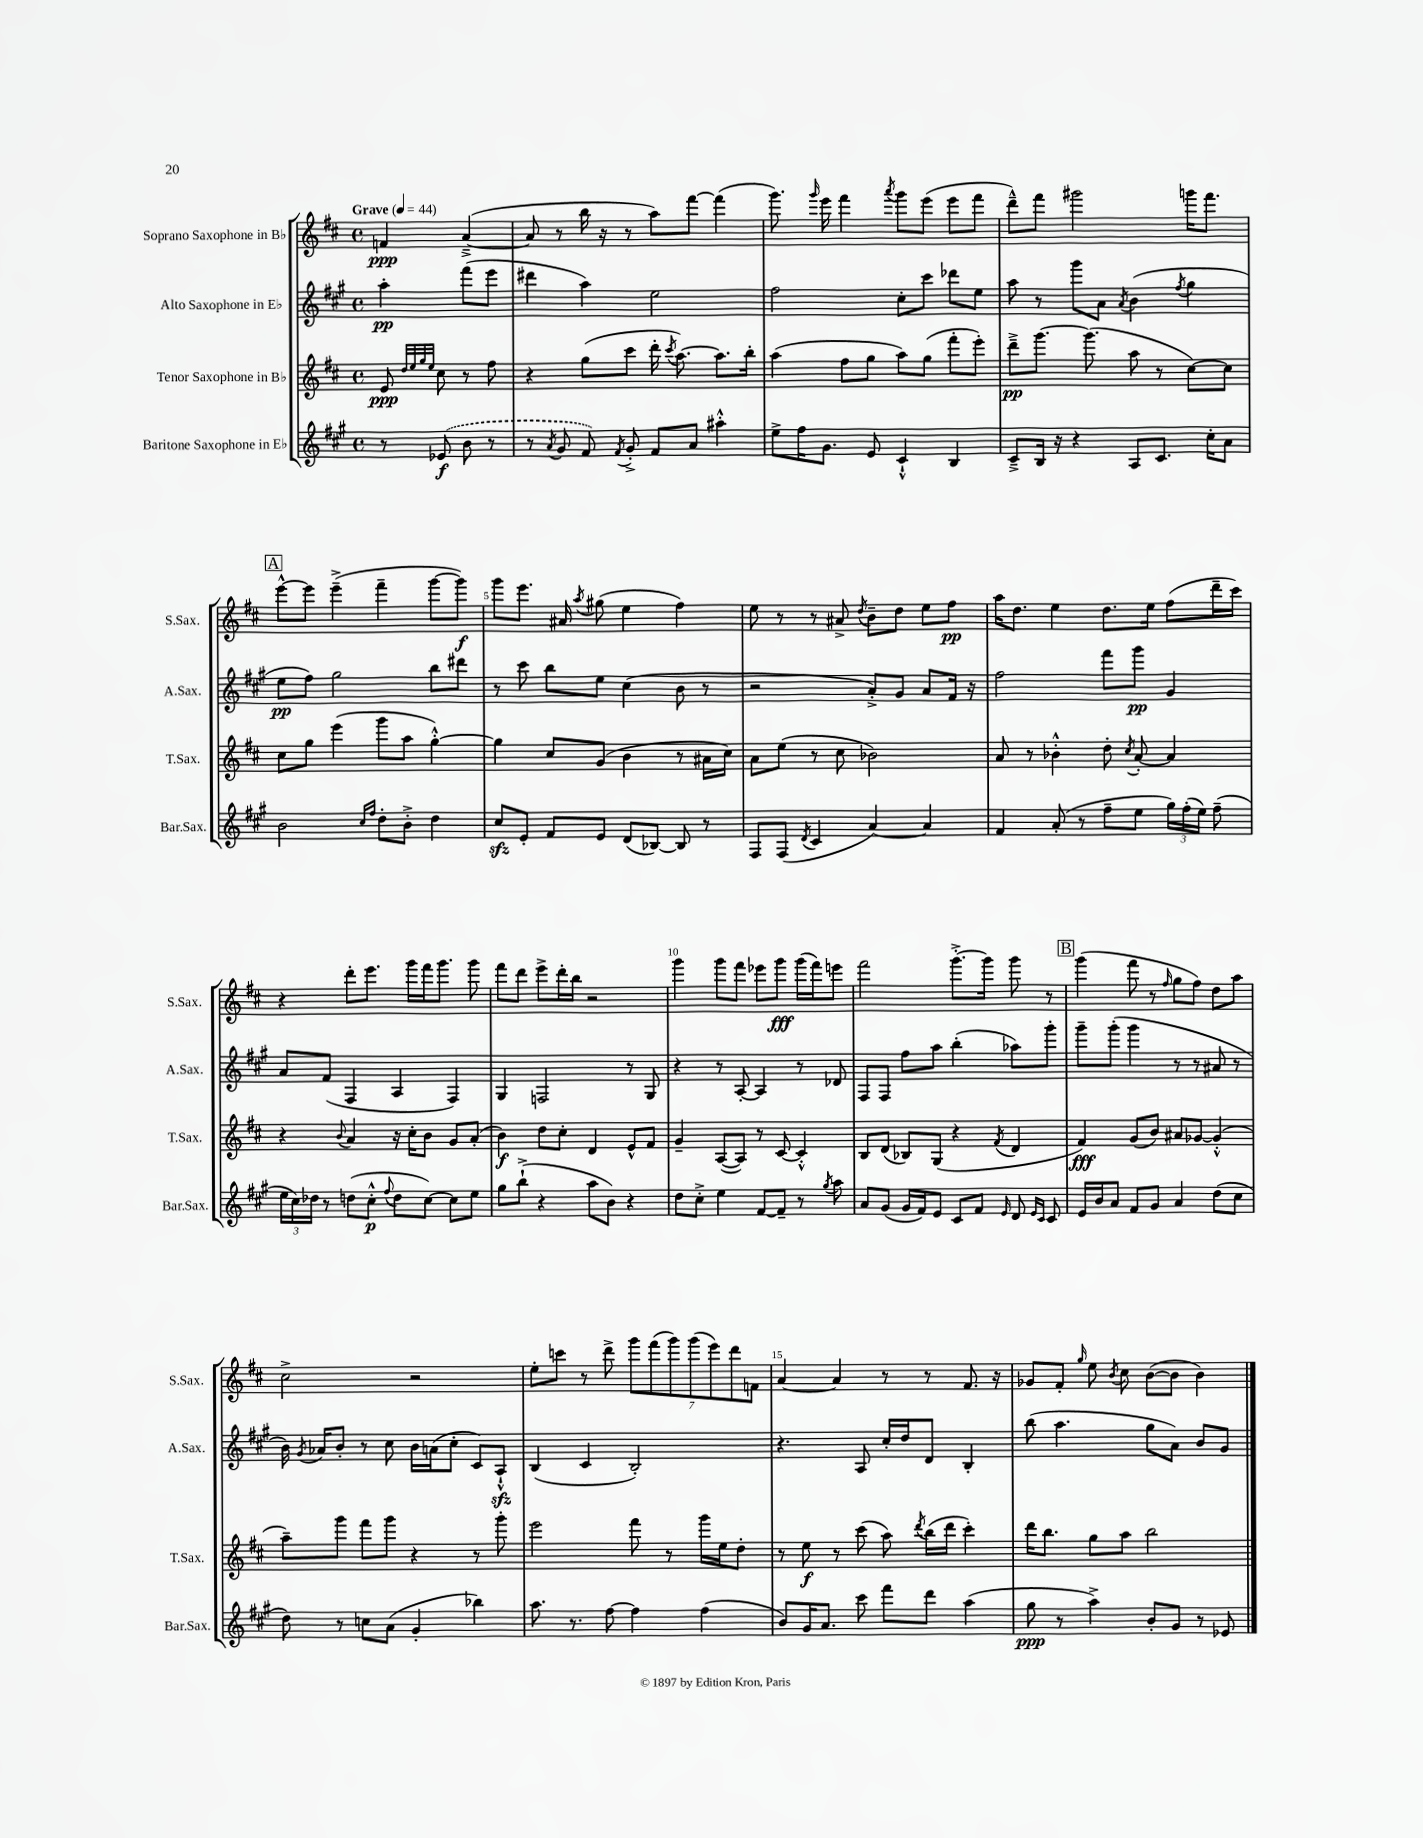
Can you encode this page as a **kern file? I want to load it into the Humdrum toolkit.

**kern	**dynam	**kern	**dynam	**kern	**dynam	**kern	**dynam
*part4	*part4	*part3	*part3	*part2	*part2	*part1	*part1
*staff4	*staff4	*staff3	*staff3	*staff2	*staff2	*staff1	*staff1
*I"Baritone Saxophone in E♭	*	*I"Tenor Saxophone in B♭	*	*I"Alto Saxophone in E♭	*	*I"Soprano Saxophone in B♭	*
*I'Bar.Sax.	*	*I'T.Sax.	*	*I'A.Sax.	*	*I'S.Sax.	*
*clefG2	*	*clefG2	*	*clefG2	*	*clefG2	*
*k[f#c#g#]	*	*k[f#c#]	*	*k[f#c#g#]	*	*k[f#c#]	*
*M4/4	*	*M4/4	*	*M4/4	*	*M4/4	*
*met(c)	*	*met(c)	*	*met(c)	*	*met(c)	*
*MM44	*	*MM44	*	*MM44	*	*MM44	*
=	=	=	=	=	=	=	=
!	!	!	!	!	!	!LO:TX:a:B:t=Grave	!
8r	.	8e/	ppp	4aa'\	pp	4fn/	ppp
.	.	32qqdd/LLL	.	.	.	.	.
.	.	32qqee/	.	.	.	.	.
.	.	32qqgg/	.	.	.	.	.
.	.	32qqee/JJJ	.	.	.	.	.
(8e-X/	f	8cc#\	.	.	.	.	.
8b\	.	8r	.	(8fff#\L	.	([4a~^/	.
8r	.	8ff#\	.	8eee\J	.	.	.
=1	=1	=1	=1	=1	=1	=1	=1
8r	.	4r	.	4ddd#X\	.	8a/]	.
8qa/	.	.	.	.	.	.	.
8g#/	.	.	.	.	.	8r	.
8f#/)	.	(8gg\L	.	4aa\)	.	16bb\	.
.	.	.	.	.	.	16r	.
8qf#/	.	.	.	.	.	.	.
8g#'^/	.	8ccc#\J	.	.	.	8r	.
8f#/L	.	16ddd'\	.	2ee\	.	8aa\L)	.
.	.	8qccc#/	.	.	.	.	.
.	.	[8.aa\)	.	.	.	.	.
8a/J	.	.	.	.	.	[8fff#\J	.
4aa#X'^^\	.	8.aa\L]	.	.	.	(4fff#\]	.
.	.	16bb'\Jk	.	.	.	.	.
=2	=2	=2	=2	=2	=2	=2	=2
8ee^\L	.	(4aa\	.	2ff#\	.	8.ggg\)	.
16ff#\K	.	.	.	.	.	.	.
.	.	.	.	.	.	16qqggg/	.
8.g#\J	.	.	.	.	.	16eee\	.
.	.	8ff#\L	.	.	.	4fff#\	.
8e/	.	8gg\J	.	.	.	.	.
.	.	.	.	.	.	8qaaa/	.
4c#`^^/	.	8aa\L)	.	8cc#'\L	.	8ggg\L	.
.	.	(8gg\J	.	8ccc#\J	.	(8eee\J	.
4B/	.	8fff#'\L	.	8ddd-X\L	.	8eee\L	.
.	.	8eee'\J)	.	8ee\J	.	8fff#\J	.
=3	=3	=3	=3	=3	=3	=3	=3
8c#~^/L	.	8ddd~^\L	pp	8aa\	.	8ddd~^^\L)	.
16B/Jk	.	[8.ggg\J	.	8r	.	8fff#\J	.
16r	.	.	.	.	.	.	.
4r	.	.	.	8ggg#\L	.	2ggg#X\	.
.	.	(8.ggg\]	.	.	.	.	.
.	.	.	.	8a\J	.	.	.
.	.	.	.	8qa/	.	.	.
8A/L	.	8aa\	.	(4b\	.	.	.
8.c#/J	.	8r	.	.	.	.	.
.	.	.	.	8qff#/	.	.	.
.	.	[8cc#\L)	.	4gg#\	.	16gggn\KL	.
16cc#'\KL	.	.	.	.	.	8.fff#\J	.
8a\J	.	8cc#\J]	.	.	.	.	.
!!LO:LB:g=z
!!LO:REH:place=s1:t=A
=4	=4	=4	=4	=4	=4	=4	=4
2b\	.	8cc#\L	.	8ee\L	pp	[8eee^^\L	.
.	.	8gg\J	.	8ff#\J)	.	8eee\J]	.
.	.	(4eee\	.	2gg#\	.	(4eee~^\	.
16qqcc#/LL	.	.	.	.	.	.	.
16qqff#/JJ	.	.	.	.	.	.	.
8dd'\L	.	8ggg\L	.	.	.	4fff#~\	.
8b'^\J	.	8aa\J	.	.	.	.	.
4dd\	.	[4gg'^^\)	.	8bb\L	.	[8ggg\L	.
.	.	.	.	8ddd#X\J	.	8ggg\J])	f
=5	=5	=5	=5	=5	=5	=5	=5
8cc#zz/L	.	4gg\]	.	8r	.	8ggg\L	.
8e'/J	.	.	.	8ccc#\	.	8.eee\J	.
8f#/L	.	8cc#/L	.	8bb\L	.	.	.
.	.	.	.	.	.	16a#X/	.
.	.	.	.	.	.	8qaa/	.
8e/J	.	(8g/J	.	8ee\J	.	(8gg#X\	.
(8d/L	.	4b\	.	(4cc#\	.	4ee\	.
[8B-X/J)	.	.	.	.	.	.	.
8B-/]	.	8r	.	8b\	.	4ff#\)	.
8r	.	16a#X\LL	.	8r	.	.	.
.	.	16cc#\JJ)	.	.	.	.	.
=6	=6	=6	=6	=6	=6	=6	=6
8F#/L	.	8a\L	.	2r	.	8ee\	.
(8F#/J	.	(8ee\J	.	.	.	8r	.
8qd/	.	.	.	.	.	.	.
4c#/	.	8r	.	.	.	8r	.
.	.	8cc#\	.	.	.	8a#X^/	.
.	.	.	.	.	.	8qdd/	.
[4a/)	.	2b-X\)	.	8a'^/L)	.	8b~\L	.
.	.	.	.	8g#/J	.	8dd\J	.
4a/]	.	.	.	8a/L	.	8ee\L	.
.	.	.	.	16f#/Jk	.	8ff#\J	pp
.	.	.	.	16r	.	.	.
=7	=7	=7	=7	=7	=7	=7	=7
4f#/	.	8a/	.	2ff#\	.	16aa\KL	.
.	.	.	.	.	.	8.dd\J	.
.	.	8r	.	.	.	.	.
(8a'/	.	4b-X'^^\	.	.	.	4ee\	.
8r	.	.	.	.	.	.	.
8ff#~\L	.	8dd'\	.	8fff#\L	.	8.dd\L	.
.	.	8qcc#/	.	.	.	.	.
8ee\J	.	[8a'/	.	8ggg#\J	pp	.	.
.	.	.	.	.	.	16ee\Jk	.
24gg#\LL)	.	4a/]	.	4g#/	.	(8ff#\L	.
(24ff#'\	.	.	.	.	.	.	.
24ee\JJ)	.	.	.	.	.	.	.
(8ff#~\	.	.	.	.	.	16ddd~\L	.
.	.	.	.	.	.	16ccc#\JJ)	.
!!LO:LB:g=z
=8	=8	=8	=8	=8	=8	=8	=8
24ee\LL	.	4r	.	8a/L	.	4r	.
24cc#\)	.	.	.	.	.	.	.
24dd-X\JJ	.	.	.	.	.	.	.
8r	.	.	.	(8f#/J	.	.	.
.	.	8qqb/	.	.	.	.	.
(8ddn\L	.	4a/	.	4F#/	.	8ddd'\L	.
8cc#'^^\J	p	.	.	.	.	8.eee\J	.
8qqff#/	.	.	.	.	.	.	.
8dd\L	.	16r	.	4A/	.	.	.
.	.	16cc#'\KL	.	.	.	16ggg\LL	.
[8cc#\J)	.	8b\J	.	.	.	16fff#\J	.
.	.	.	.	.	.	8.ggg\J	.
8cc#\L]	.	8g/L	.	4F#/)	.	.	.
8ee\J	.	(8a'/J	.	.	.	8ggg\	.
=9	=9	=9	=9	=9	=9	=9	=9
8gg#\L	.	4b\)	f	4G#/	.	8fff#\L	.
(8bb`^\J	.	.	.	.	.	8ddd\J	.
4r	.	8dd\L	.	2Fn/	.	8eee^\L	.
.	.	8cc#'\J	.	.	.	16ddd'\L	.
.	.	.	.	.	.	16bb\JJ	.
8aa\L	.	4d/	.	.	.	2r	.
8b\J)	.	.	.	.	.	.	.
4r	.	8e^^/L	.	8r	.	.	.
.	.	8f#/J	.	8G#/	.	.	.
=10	=10	=10	=10	=10	=10	=10	=10
8dd\L	.	4g~/	.	4r	.	4ggg\	.
8cc#'^\J	.	.	.	.	.	.	.
4ee\	.	([8A/L	.	8r	.	8ggg\L	.
.	.	8A/J])	.	[8A'/	.	8fff#\J	.
[8f#/L	.	8r	.	4A/]	.	8eee-X\L	.
8f#~/J]	.	[8c#/	.	.	.	8ggg\J	fff
8r	.	4c#'^^/]	.	8r	.	(16ggg\LL	.
.	.	.	.	.	.	16fff#\J)	.
8qgg#/	.	.	.	.	.	.	.
8aa\	.	.	.	8d-X/	.	8eeen\J	.
=11	=11	=11	=11	=11	=11	=11	=11
8a/L	.	8B/L	.	8F#/L	.	2fff#\	.
(8g#/J	.	(8d/J	.	8F#/J	.	.	.
16g#/LL	.	8B-X/L)	.	8ff#\L	.	.	.
16f#/J)	.	.	.	.	.	.	.
8e/J	.	(8G/J	.	8aa\J	.	.	.
8c#/L	.	4r	.	(4bb'\	.	[8.ggg'^\L	.
8f#/J	.	.	.	.	.	.	.
.	.	.	.	.	.	16ggg\Jk]	.
16qqe/	.	8qf#/	.	.	.	.	.
8d/	.	4d/	.	8aa-X\L)	.	8ggg\	.
16qqe/LL	.	.	.	.	.	.	.
16qqc#/JJ	.	.	.	.	.	.	.
8c#/	.	.	.	8ggg#'\J	.	8r	.
!!LO:REH:place=s1:t=B
=12	=12	=12	=12	=12	=12	=12	=12
16e/LL	.	4f#/)	fff	8ggg#~\L	.	(4ggg\	.
16b/J	.	.	.	.	.	.	.
8a/J	.	.	.	(8ggg#'\J	.	.	.
8f#/L	.	(8g/L	.	4ggg#\	.	8fff#\	.
8g#/J	.	8b/J)	.	.	.	8r	.
.	.	.	.	.	.	16qqff#/	.
4a/	.	8a#X/L	.	8r	.	8gg\L	.
.	.	[8g-X/J	.	8r	.	8ff#\J)	.
(8dd\L	.	(4g-'^^/]	.	8a#X/	.	8dd\L	.
8cc#\J	.	.	.	8r	.	8aa\J	.
!!LO:LB:g=z
=13	=13	=13	=13	=13	=13	=13	=13
8dd\)	.	8aa~\L)	.	16b\)	.	2cc#^\	.
.	.	.	.	8qg#/	.	.	.
.	.	.	.	16a-X/KL	.	.	.
8r	.	8ggg\J	.	8b'/J	.	.	.
8ccn\L	.	8fff#\L	.	8r	.	.	.
(8a\J	.	8ggg\J	.	8cc#\	.	.	.
4g#'/	.	4r	.	16b\LL	.	2r	.
.	.	.	.	(16an\J	.	.	.
.	.	.	.	8cc#'\J	.	.	.
4bb-X\)	.	8r	.	8c#/L)	.	.	.
.	.	8ggg'\	.	8Azz`^^/J	.	.	.
=14	=14	=14	=14	=14	=14	=14	=14
8.aa\	.	2eee\	.	(4B/	.	8ee'\L	.
.	.	.	.	.	.	8cccn\J	.
8.r	.	.	.	.	.	.	.
.	.	.	.	4c#/	.	8r	.
[8ff#\	.	.	.	.	.	8ddd^\	.
4ff#\]	.	8fff#\	.	2B'/)	.	14ggg\L	.
.	.	.	.	.	.	(14fff#\	.
.	.	8r	.	.	.	.	.
.	.	.	.	.	.	14ggg\)	.
.	.	.	.	.	.	(14ggg\	.
(4ff#\	.	16ggg\LL	.	.	.	.	.
.	.	.	.	.	.	14eee\)	.
.	.	16ee\J	.	.	.	.	.
.	.	.	.	.	.	14ddd\	.
.	.	8dd'\J	.	.	.	.	.
.	.	.	.	.	.	14fn\J	.
=15	=15	=15	=15	=15	=15	=15	=15
8b/L)	.	8r	.	4.r	.	[4a/	.
16g#/K	.	8ee\	f	.	.	.	.
8.a/J	.	.	.	.	.	.	.
.	.	8r	.	.	.	4a/]	.
8ccc#\	.	(8ccc#\	.	8A/	.	.	.
8fff#\L	.	8aa\)	.	16cc#'/LL	.	8r	.
.	.	.	.	16dd/J	.	.	.
.	.	8qddd/	.	.	.	.	.
8ddd\J	.	(16bb\LL	.	8d/J	.	8r	.
.	.	16ddd\JJ	.	.	.	.	.
(4aa\	.	4ccc#'\)	.	4B'/	.	8.f#/	.
.	.	.	.	.	.	16r	.
=16	=16	=16	=16	=16	=16	=16	=16
8gg#\	ppp	16ddd\KL	.	(8bb\	.	8g-X/L	.
.	.	8.bb\J	.	.	.	.	.
8r	.	.	.	4.aa\	.	8f#'/J	.
.	.	.	.	.	.	16qqgg/	.
4aa^\)	.	8gg\L	.	.	.	8ee\	.
.	.	.	.	.	.	8qb/	.
.	.	8aa\J	.	.	.	8cc#\	.
8b'/L	.	2bb\	.	8gg#\L	.	([8b\L	.
8g#/J	.	.	.	8a\J)	.	8b\J]	.
8r	.	.	.	8b/L	.	4b\)	.
8e-X/	.	.	.	8g#/J	.	.	.
==	==	==	==	==	==	==	==
*-	*-	*-	*-	*-	*-	*-	*-
